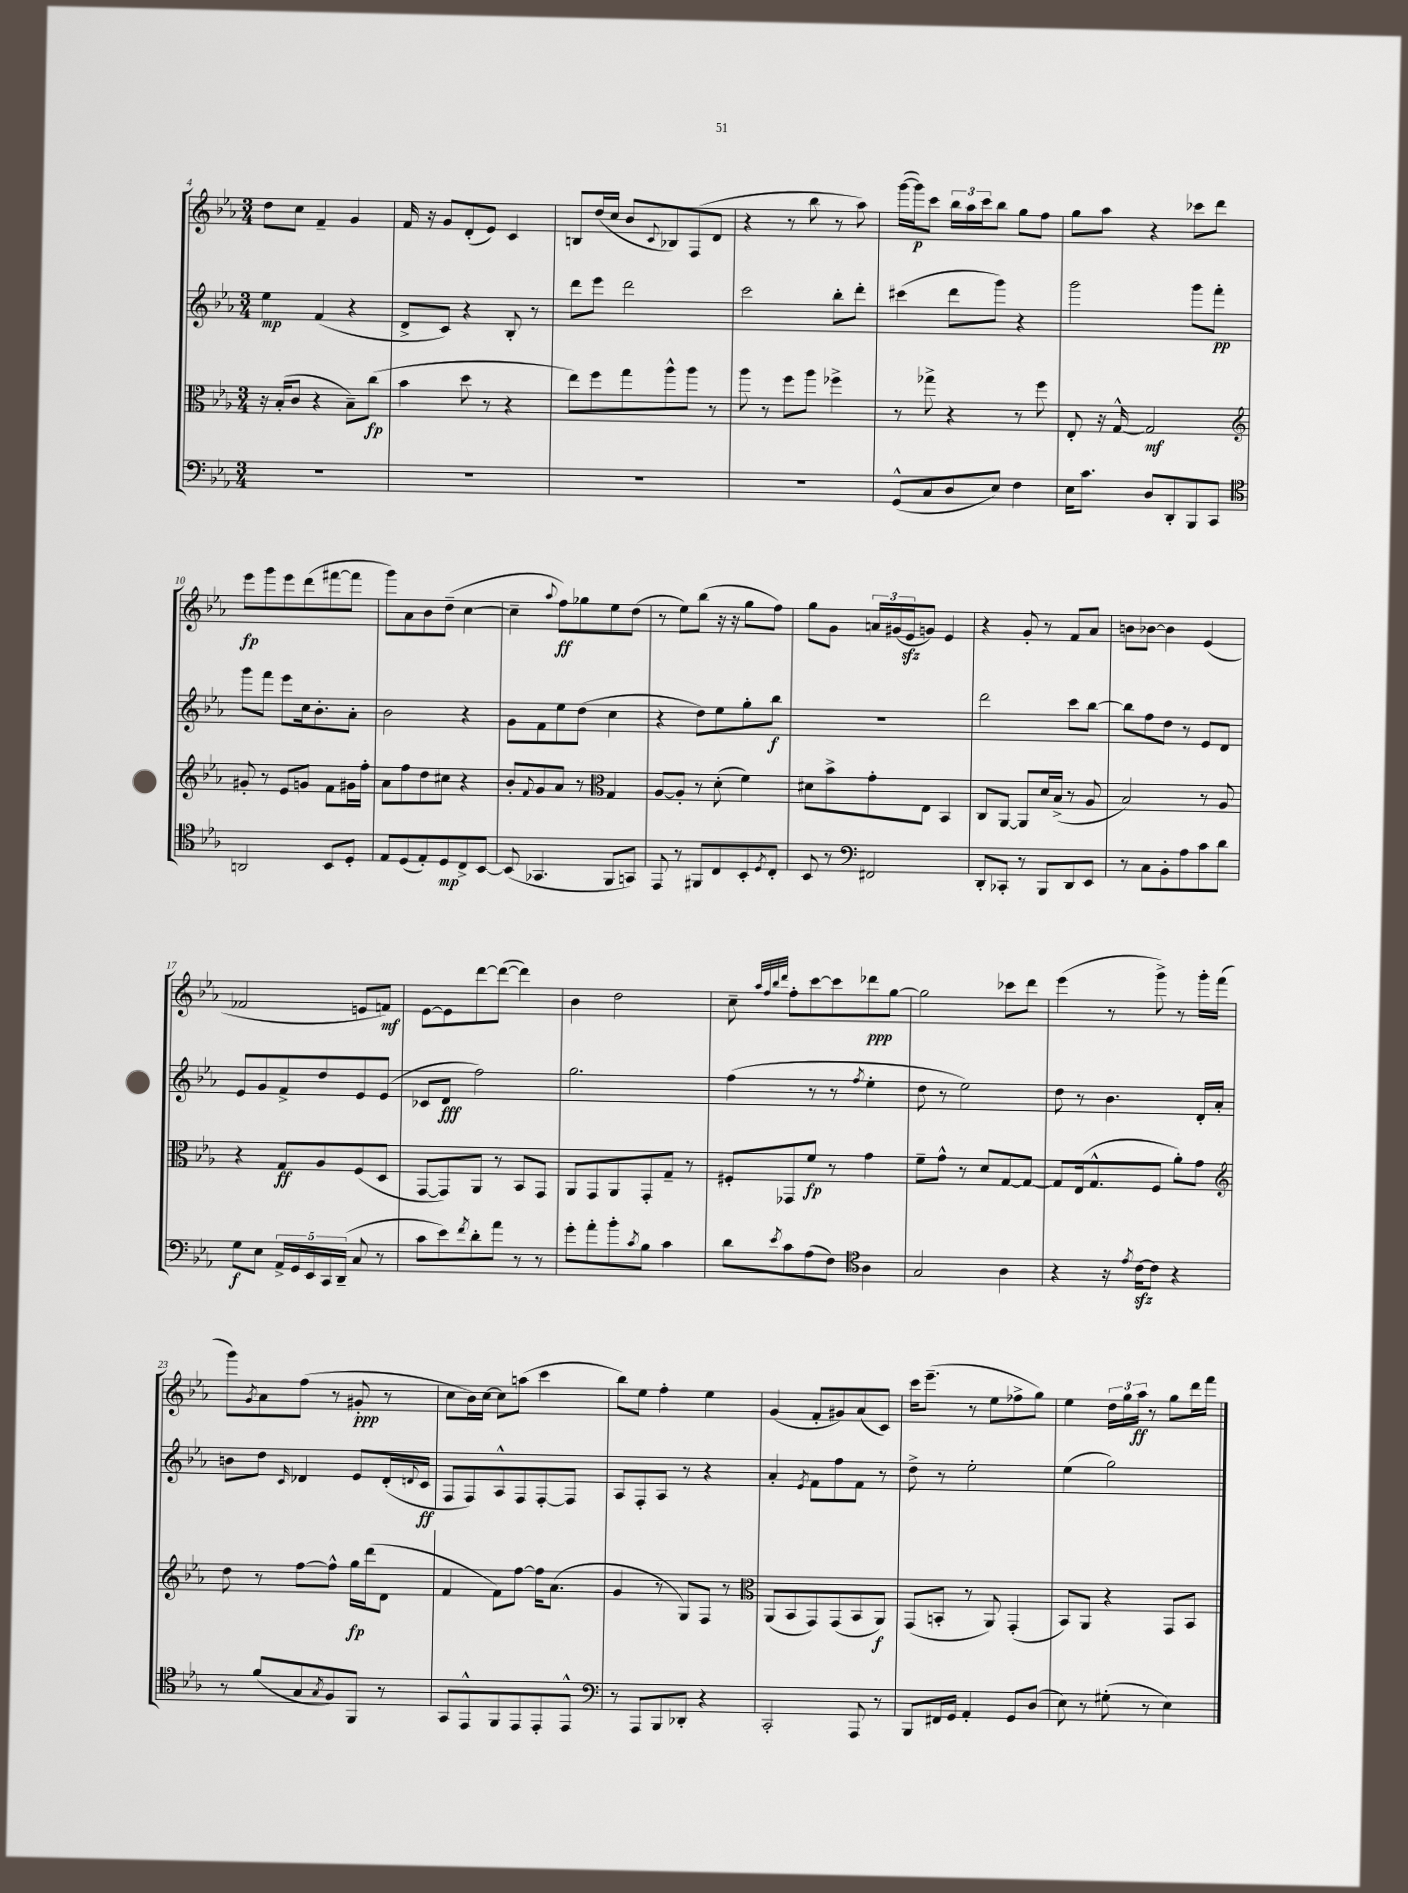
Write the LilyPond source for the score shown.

<<
\new StaffGroup <<
\new Staff = "s0" {
    \clef treble \key ees \major \numericTimeSignature \time 3/4
    d''8 c''8 f'4-- g'4 |
    f'16 r16 g'8 d'8-.( ees'8) c'4 |
    b8 d''16( c''16 bes'8 \appoggiatura { c'8 } bes8) f8( d'8 |
    r4 r8 bes''8 r8 aes''8) |
    g'''16~( g'''16\p) c'''8 \tuplet 3/2 { bes''16 aes''16 c'''16 } bes''8 g''8 f''8 |
    g''8 aes''8 r4 ces'''8 d'''8 |
    ees'''8\fp g'''8 ees'''8 d'''8( fis'''8~ fis'''8 |
    g'''8) aes'8 bes'8 d''8--( c''4~ |
    c''4-- \appoggiatura { aes''8 } f''8\ff) ges''8 ees''8 d''8( |
    r8 ees''8) bes''8( r16 r16 g''8 f''8) |
    g''8 g'8 \tuplet 3/2 { a'16 gis'16( ees'16\sfz } g'8) ees'4 |
    r4 g'8-. r8 f'8 aes'8 |
    b'8 bes'8~ bes'4 ees'4( |
    fes'2 e'8 f'8\mf) |
    ees'8~ ees'8 d'''8~ d'''8~( d'''4) |
    bes'4 d''2 |
    c''8-- \grace { aes''32 f''32 bes''32 d'''32 } f''8-. c'''8~ c'''8 des'''8\ppp g''8~ |
    g''2 ces'''8 d'''8 |
    ees'''4( r8 g'''8->) r8 g'''16-. f'''16( |
    g'''8) \acciaccatura { g'8 } aes'8 f''8( r8 gis'8-.\ppp r8 |
    c''8 bes'16) c''16~ c''8 a''8( c'''4 |
    bes''8) ees''8 f''4-. ees''4 |
    g'4( f'8-. gis'8) aes'8( c'8) |
    c'''16 ees'''8.--( r8 ees''8 fes''8-> g''8) |
    ees''4 \tuplet 3/2 { d''16 g''16 aes''16\ff } r8 g''8 d'''16 f'''16 \bar "|." |
}
\new Staff = "s1" {
    \clef treble \key ees \major \numericTimeSignature \time 3/4
    ees''4\mp f'4( r4 |
    d'8-> c'8) r4 bes8-. r8 |
    d'''8 ees'''8 d'''2 |
    c'''2 bes''8-. d'''8-. |
    cis'''4( d'''8 g'''8) r4 |
    g'''2 g'''8 f'''8-.\pp |
    g'''8 f'''8 ees'''8 c''16 bes'8.-. aes'8-. |
    bes'2 r4 |
    g'8 f'8 ees''8 d''8( c''4 |
    r4 d''8) ees''8 g''8-. bes''8\f |
    R2. |
    d'''2 c'''8 bes''8~ |
    bes''8 f''8 d''8 r8 ees'8 d'8 |
    ees'8 g'8 f'8-> d''8 ees'8 ees'8( |
    ces'8 d'8\fff f''2) |
    g''2. |
    f''4( r8 r8 \acciaccatura { f''8 } ees''4-. |
    d''8 r8 ees''2) |
    d''8 r8 bes'4. d'16-. aes'16-. |
    b'8 d''8 \grace { c'16 } des'4 ees'8 des'16-.( \appoggiatura { d'8 } c'16\ff |
    f8 f8) aes8-^ f8 f8~-. f8 |
    aes8 f8-. aes8 r8 r4 |
    aes'4-. \acciaccatura { ees'8 } f'8 f''8 f'8 r8 |
    d''8-> r8 ees''2-. |
    ees''4( g''2) \bar "|." |
}
\new Staff = "s2" {
    \clef alto \key ees \major \numericTimeSignature \time 3/4
    r16 bes16-.( c'8 r4 bes8--) c''8\fp( |
    bes'4 d''8 r8 r4 |
    ees''8) f''8 g''8 aes''8-^ aes''8 r8 |
    aes''8 r8 f''8 aes''8 fes''4-> |
    r8 ges''8-> r4 r8 f''8 |
    ees8-. r16 g16~-^ g2\mf |
    \clef treble gis'8-. r8 ees'8 g'8 f'8 gis'16 f''16-. |
    aes'8 f''8 d''8 cis''8 r4 |
    bes'8-. \appoggiatura { f'8 } g'8 aes'8 r8 \clef alto g4 |
    aes8~ aes8-. r8 d'8-.( f'4) |
    dis'8 bes'8-> g'8-. ees8 bes,4 |
    c8 aes,8~ aes,8 d'16 bes16->( r8 aes8 |
    bes2) r8 aes8 |
    r4 g8\ff aes8 f8( d8 |
    g,8~ g,8) aes,8 r8 bes,8 g,8 |
    aes,8 g,8 aes,8 g,8-. g8-- r8 |
    fis8-. ges,8 f'8\fp r8 g'4 |
    f'8-- g'8-^ r8 d'8 g8~ g8~ |
    g8 ees16( g8.-^ f8 aes'8-.) g'8 |
    \clef treble d''8 r8 f''8~ f''8-^ g''16\fp d'''16( d'8 |
    f'4 f'8) f''8~ f''16 aes'8.( |
    g'4 r8 g8) f8 r8 |
    \clef alto aes,8( bes,8 g,8) g,8( bes,8 aes,8\f) |
    g,8( b,8-. r8 aes,8) g,4-.( |
    bes,8) aes,8 r4 g,8 bes,8 \bar "|." |
}
\new Staff = "s3" {
    \clef bass \key ees \major \numericTimeSignature \time 3/4
    R2. |
    R2. |
    R2. |
    R2. |
    g,8-^( c8 d8 ees8) f4 |
    ees16 c'8. d8 d,8-. bes,,8 c,8 |
    \clef tenor a,2 bes,8 d8-. |
    ees8 d8( ees8-.) d8\mp c8-> bes,8~ |
    bes,8( ges,4. f,8 g,8) |
    ees,8 r8 fis,8 c8 bes,8-. \acciaccatura { d8 } c8-. |
    bes,8 r8 \clef bass fis,2 |
    d,8-. ces,8-. r8 bes,,8 d,8 ees,8 |
    r8 c8 bes,8-. aes8 c'8 d'8 |
    g8\f ees8 \tuplet 5/4 { aes,16-> g,16 ees,16 c,16 d,16--( } c8 r8 |
    c'8 ees'8) \acciaccatura { f'8 } d'8-. aes'8 r8 r8 |
    g'8-. aes'8-. bes'8-. \acciaccatura { c'8 } bes8 c'4 |
    d'8 \acciaccatura { ees'8 } c'8 aes8( f8) \clef tenor aes4 |
    g2 aes4 |
    r4 r16 \acciaccatura { ees'8 } c'16~\sfz c'8 r4 |
    r8 f'8( g8 \acciaccatura { g8 } f8) f,8 r8 |
    g,8 ees,8-^ f,8 ees,8 ees,8-. ees,8-^ |
    \clef bass r8 aes,,8 bes,,8 des,8-. r4 |
    c,2-. aes,,8 r8 |
    bes,,8 fis,16 g,16 aes,4-. g,8 d8( |
    ees8) r8 gis8-.( r8 ees4) \bar "|." |
}
>>
>>
\layout { \context { \Score currentBarNumber = #4 } }
